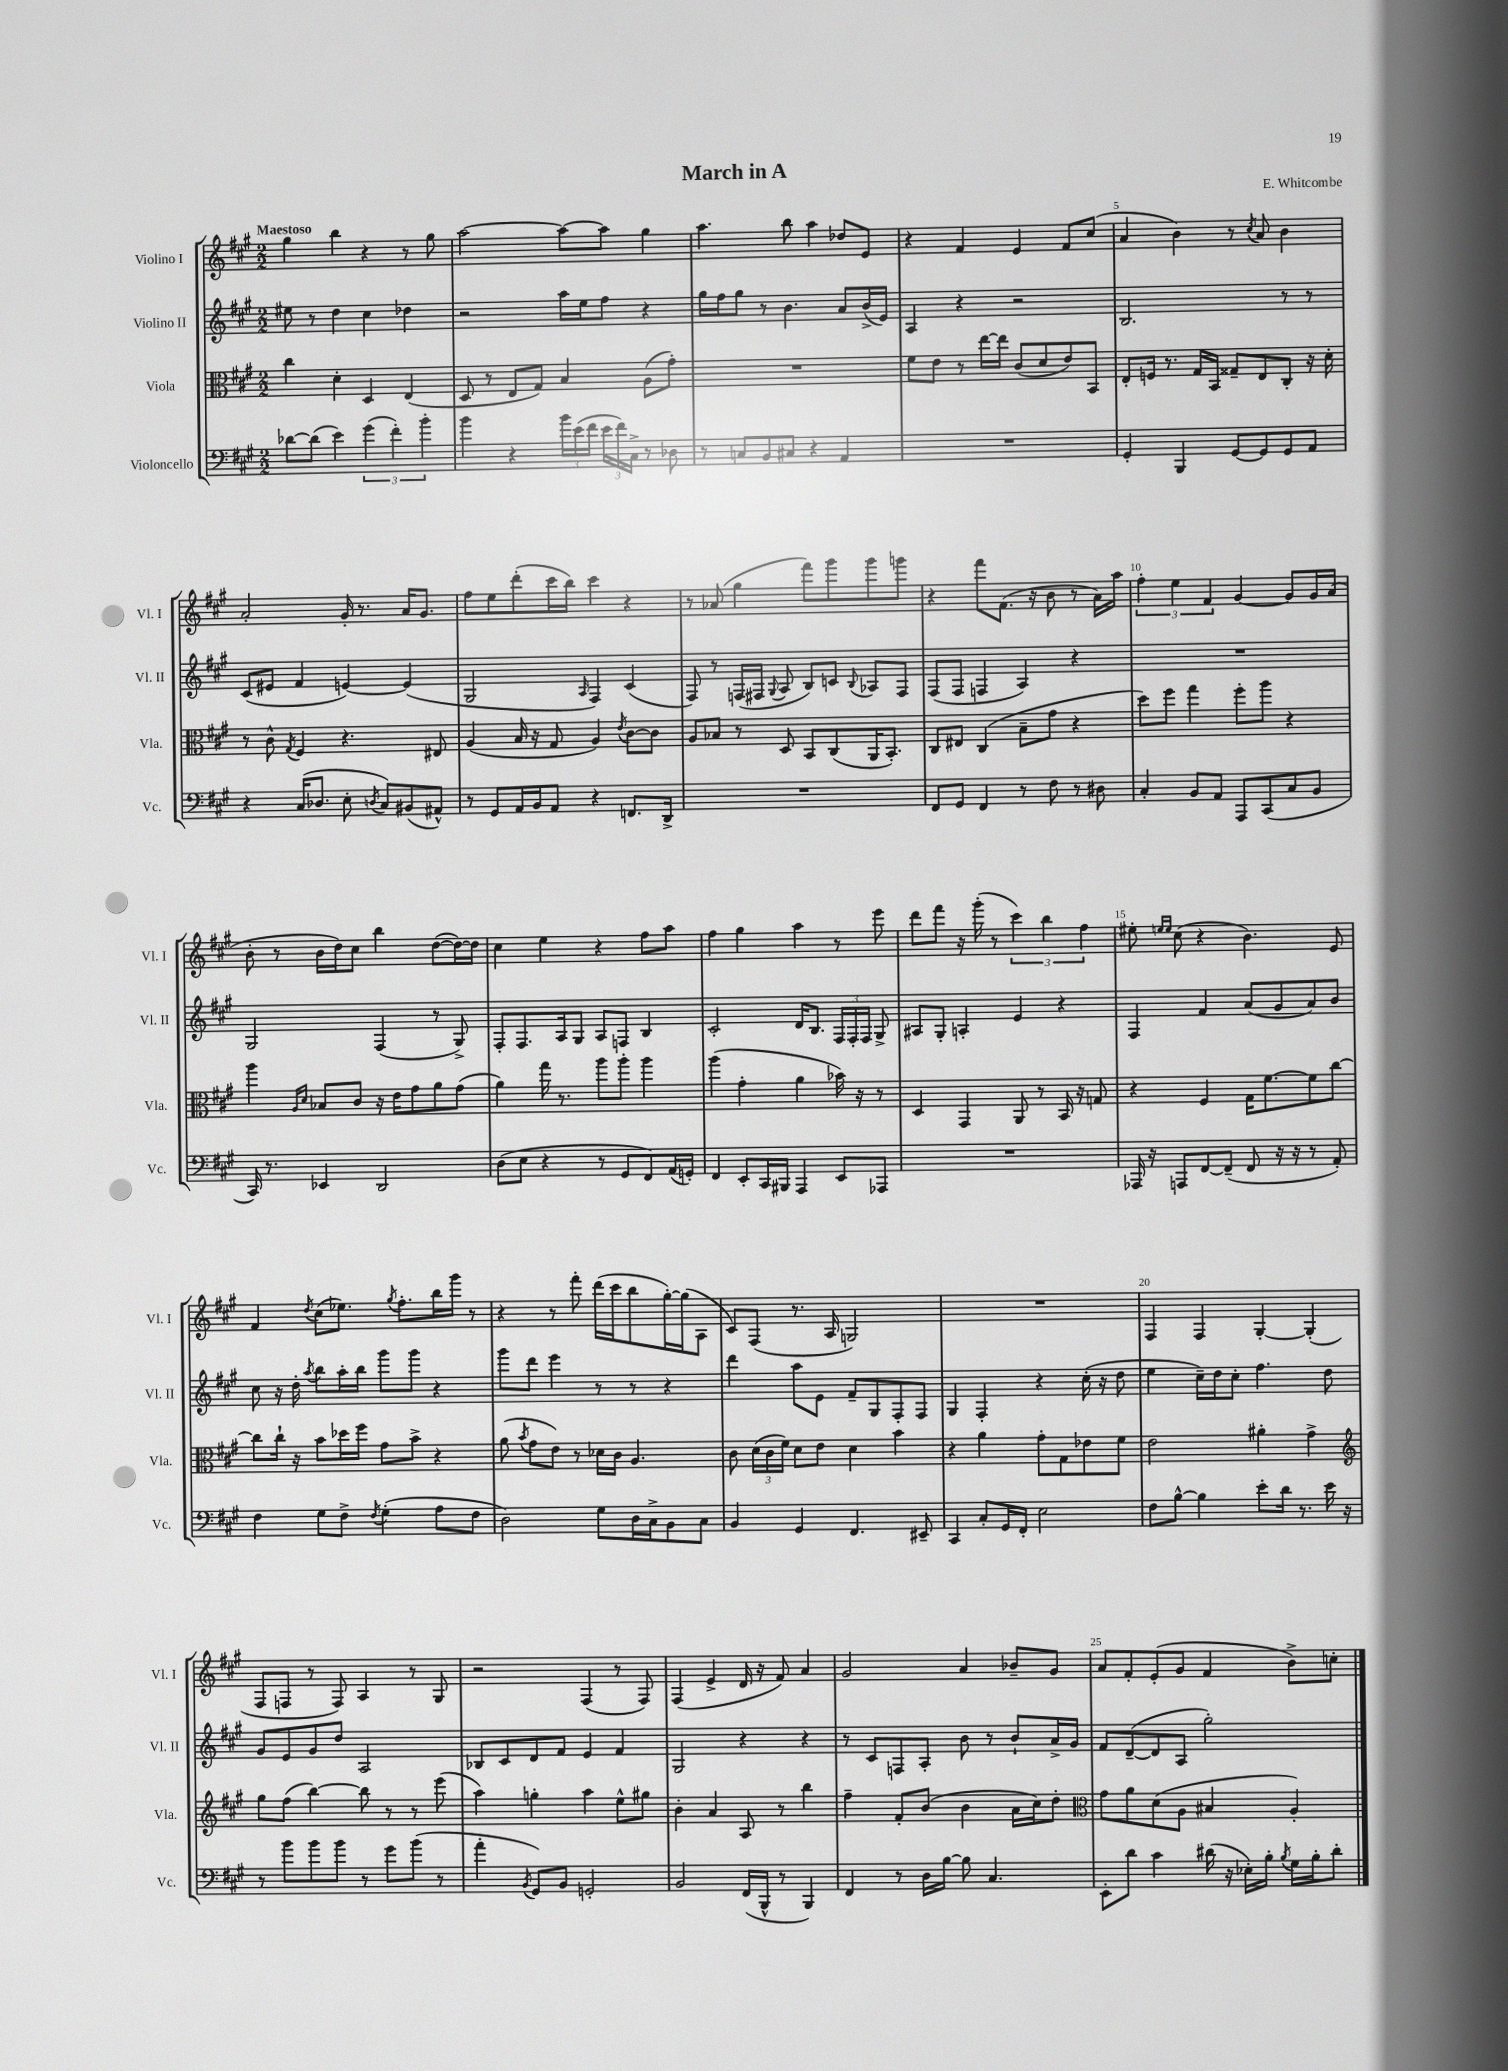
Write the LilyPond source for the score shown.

\header { title = "March in A" composer = "E. Whitcombe" }
<<
\new StaffGroup <<
\new Staff = "s0" \with { instrumentName = "Violino I" shortInstrumentName = "Vl. I" } {
    \clef treble \key a \major \numericTimeSignature \time 2/2 \tempo "Maestoso"
    \autoBeamOff gis''4 b''4 r4 r8 gis''8 |
    a''2~ a''8[~ a''8] gis''4 |
    a''4. b''8 a''4 des''8[ e'8] |
    r4 fis'4 e'4 fis'8[ cis''8]( |
    a'4 b'4) r8 \acciaccatura { cis''8 } a'8 b'4 |
    a'2-. gis'16-. r8. a'16[ gis'8.] |
    fis''8[ e''8 d'''8-.( cis'''16 b''16]) cis'''4 r4 |
    r8 aes'8( gis''4 fis'''8[) gis'''8 gis'''8 g'''8] |
    r4 fis'''8[ fis'8.]( r16 b'8 r8 a'16[) a''16] |
    \tuplet 3/2 { fis''4-. e''4 fis'4 } gis'4~ gis'8[ gis'16 a'16]( |
    b'8-. r8 b'16[ d''16) cis''8] b''4 d''8[~( d''16~) d''16] |
    cis''4 e''4 r4 fis''8[ a''8] |
    fis''4 gis''4 a''4 r8 e'''8 |
    d'''8[ fis'''8] r16 gis'''16-.( r8 \tuplet 3/2 { cis'''4) b''4 fis''4 } |
    eis''8-. \grace { e''16[ e''16] } cis''8( r4 b'4.) e'8 |
    fis'4 \acciaccatura { d''8 } cis''8[( ees''8.]) \acciaccatura { gis''8 } fis''8.[-. b''16 gis'''16] r8 |
    r4 r8 fis'''8-. d'''16[( cis'''16 b''8 gis''16~-.) gis''16( a8] |
    cis'8[) fis8]( r8. a16 g2) |
    R1 |
    fis4 fis4 gis4~-. gis4-.( |
    fis8[ f8] r8 f8) a4 r8 gis8 |
    r2 fis4( r8 fis8) |
    fis4( e'4-> d'16 r16 fis'8) a'4 |
    gis'2 a'4 bes'8[-- gis'8] |
    a'8[ fis'8-. e'8-.( gis'8] fis'4 b'8[->) c''8]-. \bar "|." |
}
\new Staff = "s1" \with { instrumentName = "Violino II" shortInstrumentName = "Vl. II" } {
    \clef treble \key a \major \numericTimeSignature \time 2/2
    \autoBeamOff eis''8 r8 d''4 cis''4 des''4 |
    r2 a''16[ e''16 fis''8] r4 |
    gis''16[ fis''16 gis''8] r8 b'4. a'8[ b'16->( e'16]) |
    a4 r4 r2 |
    b2. r8 r8 |
    cis'8[( eis'8] fis'4 e'4~) e'4( |
    gis2 \grace { a16 } fis4) cis'4( |
    fis8) r8 f16[( fis16] \appoggiatura { gis8 } a8 b8[) c'8] \appoggiatura { b8 } aes8[ fis8] |
    fis8[( fis8] f4 a4) r4 |
    R1 |
    gis2 fis4( r8 gis8->) |
    fis8[-. fis8. a16 gis8] a8[ f8] b4 |
    cis'2-. d'16[ b8.] \tuplet 3/2 { fis16[ fis16-. fis16] } gis8-> |
    ais8[ gis8]-. a4-. e'4 r4 |
    fis4 fis'4 a'8[( gis'8 a'8) b'8] |
    cis''8 r16 d''16-. \acciaccatura { a''8 } b''8[ a''16-. b''16] gis'''8[ gis'''8] r4 |
    gis'''8[ d'''8] e'''4 r8 r8 r4 |
    d'''4 a''8[ e'8] fis'8[-- gis8 fis8-. fis8] |
    gis4 fis4-. r4 cis''16-.( r16 d''8 |
    e''4 cis''16[--) d''16 cis''8]-. fis''4. d''8 |
    gis'8[ e'8 gis'8 d''8] a2 |
    bes8[ cis'8 d'8 fis'8] e'4 fis'4 |
    gis2 r4 r4 |
    r8 cis'8[ f8 a8]-. b'8 r8 b'8[-! a'16-> gis'16] |
    fis'8[ d'8~--( d'8 a8] gis''2-.) \bar "|." |
}
\new Staff = "s2" \with { instrumentName = "Viola" shortInstrumentName = "Vla." } {
    \clef alto \key a \major \numericTimeSignature \time 2/2
    \autoBeamOff cis''4 d'4-. d4 e4( |
    d8 r8 e8[ gis8]) b4 a8[( gis'8]-.) |
    R1 |
    fis'8[ e'8] r8 e''16[~ e''16] cis'8[( d'8 e'8) b,8] |
    e8[-. f16] r8. gis16[ b,16] gisis8[-- e8 cis8]-. r16 d'16-. |
    r8 cis'8-^ \acciaccatura { gis8 } fis4 r4. eis8 |
    a4( b16 r16 gis8 a4) \acciaccatura { e'8 } cis'8[~ cis'8] |
    a8[ bes8] r8 d8 b,8[ cis8( a,16 b,8.]-.) |
    cis8[ eis8] cis4( b8[-- gis'8] r4 |
    d''8[) fis''8] gis''4 fis''8[-. a''8] r4 |
    a''4 \grace { a16[ d'16] } bes8[ cis'8] r16 e'16[ gis'8 a'8 gis'8]( |
    a'4) gis''16 r8. a''8[ a''8]-. a''4 |
    a''4( gis'4-. a'4 bes'16) r16 r8 |
    d4 gis,4 a,8 r8 b,16 r16 g8 |
    r4 fis4 gis16[ fis'8.~ fis'8 cis''8]~ |
    cis''8[ cis''16]-! r16 b'8[ des''16 fis''16] gis'8[ b'8]-> r4 |
    a'8( \acciaccatura { b'8 } gis'8[ e'8]) r8 des'16[ cis'16] a4. |
    cis'8 \tuplet 3/2 { d'16[( cis'16 fis'16]) } d'8[ e'8] d'4 b'4 |
    r4 a'4 gis'8[-. gis8 ees'8 fis'8] |
    e'2 ais'4-. gis'4-> |
    \clef treble gis''8[ fis''8]( b''4~) b''8 r8 r8 e'''8( |
    a''4) g''4-. a''4 e''8[-^ gis''8] |
    b'4-. a'4 a8 r8 b''4 |
    fis''4-- fis'8[-. b'8]( b'4 a'16[ cis''16) d''8]-. |
    \clef alto gis'8[ a'8 d'8( a8] bis4 a4-.) \bar "|." |
}
\new Staff = "s3" \with { instrumentName = "Violoncello" shortInstrumentName = "Vc." } {
    \clef bass \key a \major \numericTimeSignature \time 2/2
    \autoBeamOff des'8[~ des'8]( e'4) \tuplet 3/2 { gis'4( fis'4-.) b'4-. } |
    b'4 r4 \tuplet 3/2 { b'16[ e'16( fis'16] } \tuplet 3/2 { e'16[ fis'16) cis16]-> } r8 des8 |
    r8 c8[ b,8 cis8] r4 a,4 |
    R1 |
    gis,4-. b,,4 gis,8[~ gis,8 gis,8 a,8] |
    r4 cis16[( des8.] e8-. \acciaccatura { d8 } cis8[) bis,8( ais,8]-^) |
    r8 gis,8[ a,16 b,16 a,8] r4 f,8.[ d,16]-> |
    R1 |
    fis,8[ gis,8] fis,4 r8 fis8 r8 dis8 |
    cis4-. b,8[ a,8] a,,8[ cis,8( cis8 b,8] |
    cis,16) r8. ees,4 d,2 |
    d8[( e8] r4 r8 gis,8[ fis,8) a,16( g,16]-.) |
    fis,4 e,8[-. cis,16 bis,,16] a,,4 e,8[ aes,,8] |
    R1 |
    aes,,16 r16 a,,8[ fis,8~ fis,8]--( fis,8 r16 r16 r8 a,8-.) |
    fis4 gis8[ fis8]-> \acciaccatura { fis8 } gis4-.( a8[ fis8] |
    d2) gis8[ d16 cis16-> b,8 cis8] |
    b,4 gis,4 fis,4. eis,8-- |
    cis,4 cis8[-. gis,16 fis,16]-. e2 |
    fis8[ b8]~-^ b4 e'8[-. d'16] r8. e'16 r16 |
    r8 b'8[ b'8 b'8] r8 gis'8[ b'8]( r8 |
    a'4-. \acciaccatura { b,8 } gis,8[) b,8] g,2-. |
    b,2 fis,16[( b,,16]-^ r8 b,,4) |
    fis,4 r8 d16[ b16]~ b8 cis4. |
    e,8[-. d'8] cis'4 dis'16( r16 ees16[-.) b16]-. \acciaccatura { b8 } gis16[ b16-. dis'8]-. \bar "|." |
}
>>
>>
\layout { \context { \Score \override BarNumber.break-visibility = ##(#f #t #t) barNumberVisibility = #(every-nth-bar-number-visible 5) } }
